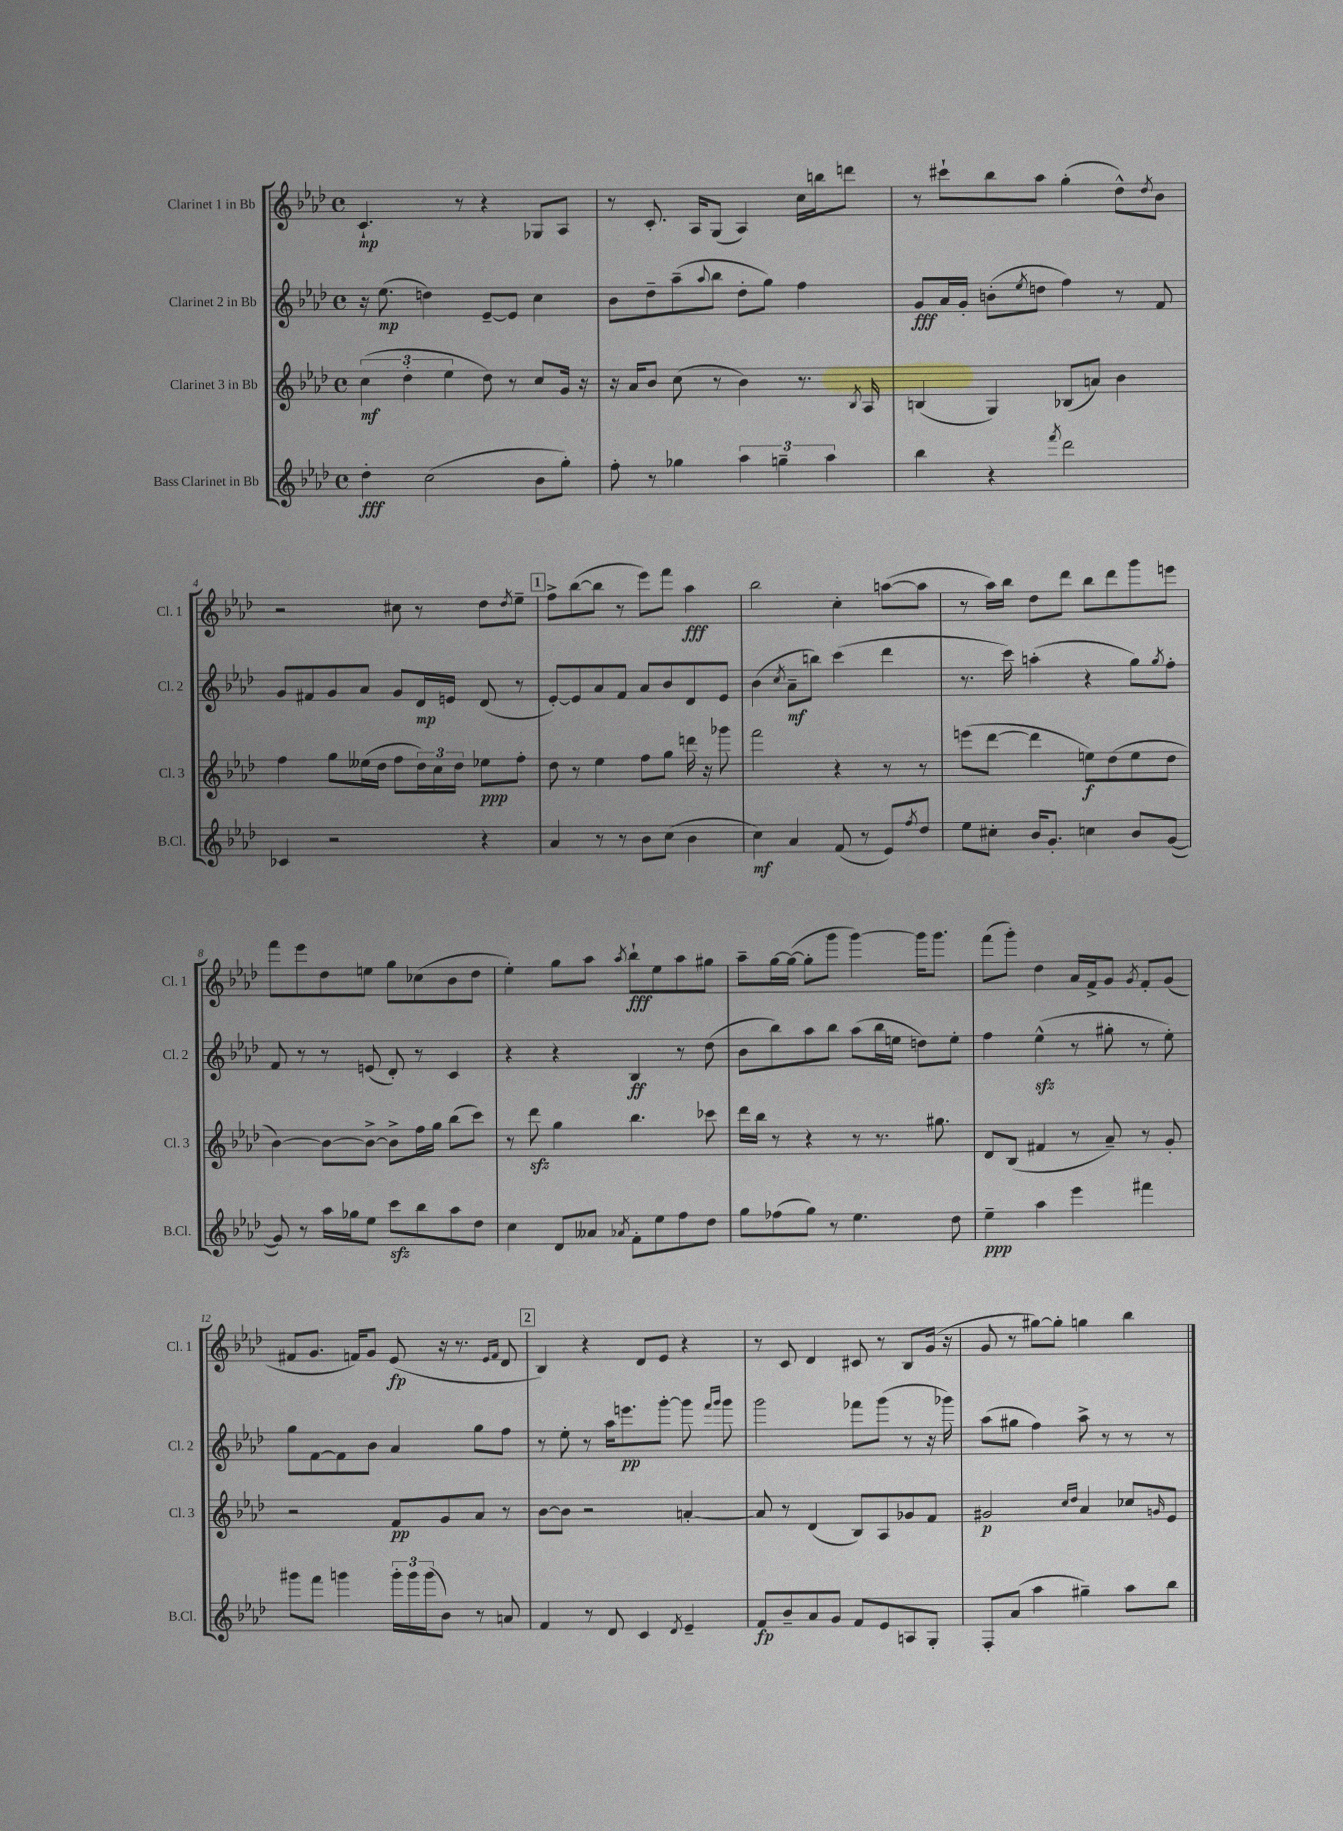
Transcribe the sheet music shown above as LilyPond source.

<<
\new StaffGroup <<
\new Staff = "s0" \with { instrumentName = "Clarinet 1 in Bb" shortInstrumentName = "Cl. 1" } {
    \clef treble \key aes \major \defaultTimeSignature \time 4/4
    c'4.-!\mp r8 r4 ges8 aes8 |
    r8 c'8.-. aes16 g8( aes4) c''16 b''16 d'''8 |
    r8 cis'''8-! bes''8 aes''8 g''4-.( des''8-^) \acciaccatura { des''8 } bes'8 |
    r2 cis''8 r8 des''8 \acciaccatura { des''8 } ees''8-- |
    \mark \markup { \box "1" } f''8-> bes''8~( bes''8 r8 ees'''8) f'''8 aes''4\fff |
    bes''2 c''4-. a''8~( a''8 |
    r8 aes''16) bes''16 des''8 des'''8 bes''8 des'''8 g'''8 e'''8 |
    f'''8 ees'''8 des''8 e''8 g''8 ces''8( bes'8 des''8 |
    ees''4-.) g''8 aes''8 \acciaccatura { aes''8 } bes''8-!\fff ees''8 aes''8 gis''8 |
    aes''8-- g''16~ g''16~( g''8-. g'''8 g'''4~) g'''16 g'''8. |
    f'''8( g'''8-.) des''4 aes'16 f'16-> g'8 \acciaccatura { g'8 } f'8-. g'8( |
    fis'8 g'8. f'16) g'8 ees'8\fp( r16 r8. \grace { ees'16 f'16 } des'8 |
    \mark \markup { \box "2" } bes4) r4 des'8 ees'8 r4 |
    r8 c'8 des'4 cis'8 r8 bes8 g'16( r16 |
    g'8 r8 gis''8~) gis''8-. g''4 bes''4 \bar "|." |
}
\new Staff = "s1" \with { instrumentName = "Clarinet 2 in Bb" shortInstrumentName = "Cl. 2" } {
    \clef treble \key aes \major \defaultTimeSignature \time 4/4
    r16 ees''8.\mp( d''4) ees'8~-- ees'8 c''4 |
    bes'8 des''8-- aes''8--( \appoggiatura { aes''8 } bes''8 des''8-. g''8) f''4 |
    g'8\fff aes'16 g'16-. b'8-.( \acciaccatura { ees''8 } d''8 f''4) r8 f'8 |
    g'8 fis'8 g'8 aes'8 g'8 des'16\mp e'16 des'8( r8 |
    \mark \markup { \box "1" } ees'8~-.) ees'8 aes'8 f'8 aes'8 bes'8 des'8 ees'8 |
    bes'4( \acciaccatura { c''8 } aes'8--\mf b''8) c'''4( des'''4 |
    r8. c'''16) a''4-.( r4 g''8) \acciaccatura { g''8 } f''8-. |
    f'8 r8 r8 e'8( des'8-.) r8 c'4 |
    r4 r4 bes4\ff r8 des''8( |
    bes'8 bes''8) aes''8 bes''8 aes''8( bes''16 e''16 d''8) e''8-. |
    f''4 ees''4-^\sfz( r8 gis''8-. r8 ees''8-.) |
    g''8 f'8~ f'8 bes'8 aes'4 g''8 f''8 |
    \mark \markup { \box "2" } r8 ees''8-. r8 aes''16 e'''8.\pp g'''8~-. g'''8 \grace { f'''16 g'''16 } g'''8 |
    g'''2 fes'''8 g'''8( r8 r16 ges'''16) |
    aes''8( gis''8 f''4) aes''8-> r8 r8 r8 \bar "|." |
}
\new Staff = "s2" \with { instrumentName = "Clarinet 3 in Bb" shortInstrumentName = "Cl. 3" } {
    \clef treble \key aes \major \defaultTimeSignature \time 4/4
    \tuplet 3/2 { c''4\mf( des''4-. ees''4 } des''8) r8 c''8 g'16 r16 |
    r16 aes'16 bes'8 c''8( r8 bes'4) r8. \acciaccatura { bes8 } aes16 |
    b4( g4) bes8( a'8) bes'4 |
    f''4 g''8 eeses''16( des''16 f''8 \tuplet 3/2 { des''16) c''16 des''16 } ees''8\ppp f''8-. |
    \mark \markup { \box "1" } des''8 r8 ees''4 f''8 g''8 d'''16 r16 ges'''8 |
    f'''2 r4 r8 r8 |
    e'''8( des'''8~ des'''4 e''8\f) des''8( e''8 des''8 |
    bes'4~) bes'8~ bes'8~-> bes'8-> f''16 g''16 bes''8( c'''8) |
    r8 des'''8\sfz g''4 bes''4. ces'''8 |
    des'''16 bes''16 r8 r4 r8 r8. gis''8. |
    des'8 bes8( fis'4 r8 aes'8--) r8 g'8-. |
    r2 f'8\pp g'8 aes'8 r8 |
    \mark \markup { \box "2" } bes'8~ bes'8 r2 a'4~-. |
    a'8 r8 des'4( bes8) aes8 ges'8 f'8 |
    gis'2\p \grace { c''16 des''16 } aes'4 ces''8 \grace { g'16 } ees'8 \bar "|." |
}
\new Staff = "s3" \with { instrumentName = "Bass Clarinet in Bb" shortInstrumentName = "B.Cl." } {
    \clef treble \key aes \major \defaultTimeSignature \time 4/4
    des''4-.\fff c''2( bes'8 g''8-.) |
    f''8-. r8 ges''4 \tuplet 3/2 { aes''4 g''4-- aes''4 } |
    bes''4 r4 \acciaccatura { f'''8 } des'''2 |
    ces'4 r2 r4 |
    \mark \markup { \box "1" } aes'4 r8 r8 bes'8 c''8( bes'4 |
    c''4\mf) aes'4 f'8( r8 ees'8) \acciaccatura { f''8 } des''8 |
    ees''8 cis''8-. bes'16 g'8.-. c''4 bes'8 g'8~( |
    g'8) r8 aes''16 ges''16 ees''8 c'''8\sfz bes''8 aes''8 des''8 |
    c''4 des'8 aeses'8 \acciaccatura { aes'8 } f'8-. ees''8 f''8 des''8 |
    g''8 fes''8( g''8) r8 ees''4. des''8 |
    ees''4--\ppp aes''4 ees'''4 fis'''4 |
    gis'''8 f'''8 g'''4 \tuplet 3/2 { g'''16-. g'''16 g'''16( } bes'8) r8 a'8 |
    \mark \markup { \box "2" } f'4 r8 des'8 c'4 \acciaccatura { des'8 } ees'4-- |
    f'8\fp bes'8-- aes'8 g'8 f'8 ees'8 a8 g8-. |
    f8-. aes'8( aes''4 gis''4--) aes''8 bes''8 \bar "|." |
}
>>
>>
